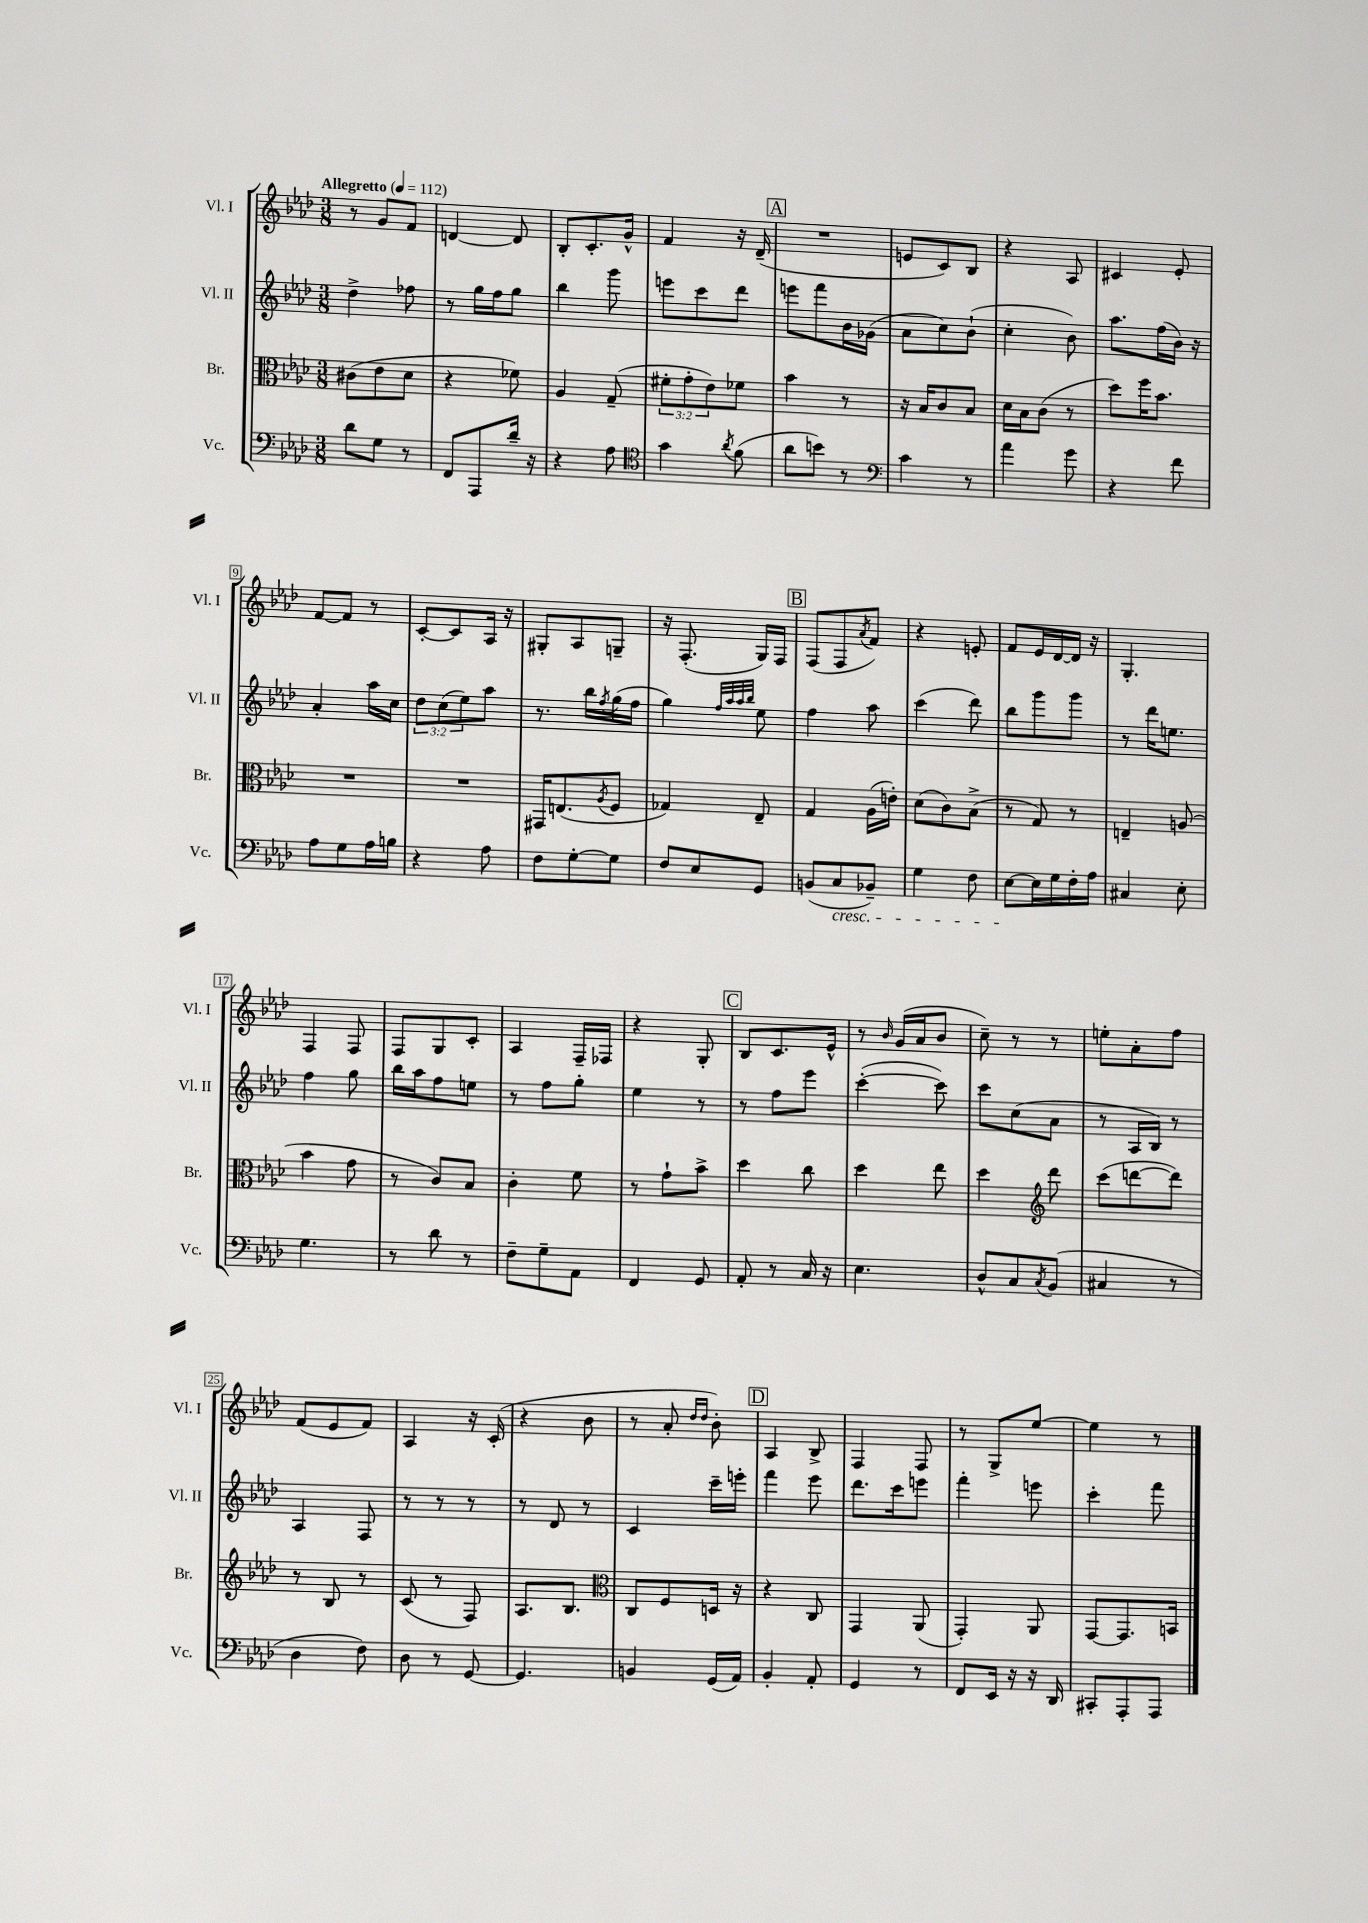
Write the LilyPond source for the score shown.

<<
\new StaffGroup <<
\new Staff = "s0" \with { instrumentName = "Vl. I" shortInstrumentName = "Vl. I" } {
    \clef treble \key aes \major \numericTimeSignature \time 3/8 \tempo "Allegretto" 4 = 112
    r8 g'8 f'8 |
    d'4~ d'8 |
    bes8-. c'8.-. g'16-^ |
    f'4 r16 des'16--( |
    \mark \markup { \box "A" } R4. |
    e'8 c'8) bes8 |
    r4 aes8 |
    cis'4 ees'8-. |
    f'8~ f'8 r8 |
    c'8~-. c'8 aes16 r16 |
    gis8-. aes8 g8-- |
    r16 f8.-.( g16) f16 |
    \mark \markup { \box "B" } f8( f8 \acciaccatura { aes'8 } f'8) |
    r4 e'8-. |
    f'8 ees'16 des'16~ des'16 r16 |
    g4.-. |
    f4 f8 |
    f8 g8 c'8-. |
    aes4 f16-- fes16 |
    r4 g8-. |
    \mark \markup { \box "C" } bes8 c'8. ees'16-^ |
    r8 \grace { bes'16 } g'16( aes'16 bes'8 |
    c''8--) r8 r8 |
    e''8-. aes'8-. f''8 |
    f'8( ees'8 f'8) |
    aes4 r16 c'16-.( |
    r4 bes'8 |
    r8 aes'8-. \grace { des''16 des''16 } bes'8-.) |
    \mark \markup { \box "D" } aes4 bes8-> |
    f4 f8 |
    r8 g8-> ees''8~ |
    ees''4 r8 \bar "|." |
}
\new Staff = "s1" \with { instrumentName = "Vl. II" shortInstrumentName = "Vl. II" } {
    \clef treble \key aes \major \numericTimeSignature \time 3/8 \override Staff.TupletNumber.text = #tuplet-number::calc-fraction-text
    des''4-> fes''8 |
    r8 g''16 f''16 g''8 |
    bes''4 g'''8 |
    e'''8 c'''8 des'''8 |
    \mark \markup { \box "A" } e'''8 f'''8 bes'16 ges'16( |
    aes'8 c''8) bes'8-!( |
    c''4-. bes'8) |
    aes''8. f''16( bes'16) r16 |
    aes'4-. aes''16 c''16 |
    \tuplet 3/2 { des''8 c''8( ees''8) } aes''8 |
    r8. bes''16 \acciaccatura { f''8 } g''16( f''16 |
    g''4) \grace { f''32 aes''32 aes''32 bes''32 } ees''8 |
    \mark \markup { \box "B" } f''4 aes''8 |
    c'''4( des'''8) |
    bes''8 g'''8 g'''8 |
    r8 des'''16 e''8. |
    f''4 g''8 |
    bes''16 aes''16 f''8 e''8 |
    r8 f''8 g''8-. |
    ees''4 r8 |
    \mark \markup { \box "C" } r8 f''8 ees'''8 |
    c'''4~-.( c'''8) |
    c'''8 c''8( aes'8 |
    r8 aes16 bes16) r8 |
    aes4 f8 |
    r8 r8 r8 |
    r8 des'8 r8 |
    c'4 c'''16-- e'''16-. |
    \mark \markup { \box "D" } f'''4 ees'''8 |
    des'''8. c'''16 e'''8 |
    f'''4-. e'''8 |
    c'''4-. f'''8 \bar "|." |
}
\new Staff = "s2" \with { instrumentName = "Br." shortInstrumentName = "Br." } {
    \clef alto \key aes \major \numericTimeSignature \time 3/8 \override Staff.TupletNumber.text = #tuplet-number::calc-fraction-text
    cis'8( ees'8 des'8 |
    r4 fes'8) |
    aes4 g8--( |
    \tuplet 3/2 { fis'8-. g'8-. ees'8) } fes'8 |
    \mark \markup { \box "A" } bes'4 r8 |
    r16 bes16 c'8 bes8 |
    des'16 bes16 c'8( r8 |
    des''8) f''16 bes'8. |
    R4. |
    R4. |
    gis,16 e8.( \acciaccatura { aes8 } f8 |
    ges4) ees8-- |
    \mark \markup { \box "B" } g4 aes16( e'16-.) |
    des'8( c'8) bes8->( |
    r8 g8) r8 |
    e4-- a8( |
    bes'4 g'8 |
    r8 c'8) bes8 |
    c'4-. f'8 |
    r8 g'8-! bes'8-> |
    \mark \markup { \box "C" } des''4 c''8 |
    des''4 ees''8 |
    des''4 \clef treble des'''8 |
    c'''8( d'''8~ d'''8) |
    r8 bes8 r8 |
    c'8( r8 f8) |
    aes8. bes8. |
    \clef alto c8 f8 d16 r16 |
    \mark \markup { \box "D" } r4 c8 |
    g,4 aes,8( |
    g,4-.) aes,8 |
    g,8~ g,8. b,16 \bar "|." |
}
\new Staff = "s3" \with { instrumentName = "Vc." shortInstrumentName = "Vc." } {
    \clef bass \key aes \major \numericTimeSignature \time 3/8
    des'8 g8 r8 |
    f,8 aes,,8 des'16-- r16 |
    r4 aes8 |
    \clef tenor g'4 \acciaccatura { aes'8 } f'8( |
    \mark \markup { \box "A" } aes'8 b'8) r8 |
    \clef bass c'4 r8 |
    aes'4 g'8 |
    r4 f'8 |
    aes8 g8 aes16 b16 |
    r4 aes8 |
    f8 g8~-. g8 |
    f8 ees8 g,8 |
    \mark \markup { \box "B" } b,8( c8\cresc bes,8--) |
    g4 f8 |
    ees8~\! ees16 g16 f16-. aes16 |
    cis4 ees8-. |
    g4. |
    r8 des'8 r8 |
    f8-- g8-- aes,8 |
    f,4 g,8 |
    \mark \markup { \box "C" } aes,8-. r8 c16 r16 |
    ees4. |
    des8-^ c8 \acciaccatura { c8 } bes,8( |
    cis4 r8 |
    des4 f8) |
    des8 r8 g,8~ |
    g,4. |
    b,4 g,16( aes,16) |
    \mark \markup { \box "D" } bes,4-. aes,8-. |
    g,4 r8 |
    f,8 ees,16 r16 r16 des,16 |
    cis,8-. aes,,8-. aes,,8 \bar "|." |
}
>>
>>
\layout { \context { \Score \override BarNumber.stencil = #(make-stencil-boxer 0.1 0.3 ly:text-interface::print) } }
